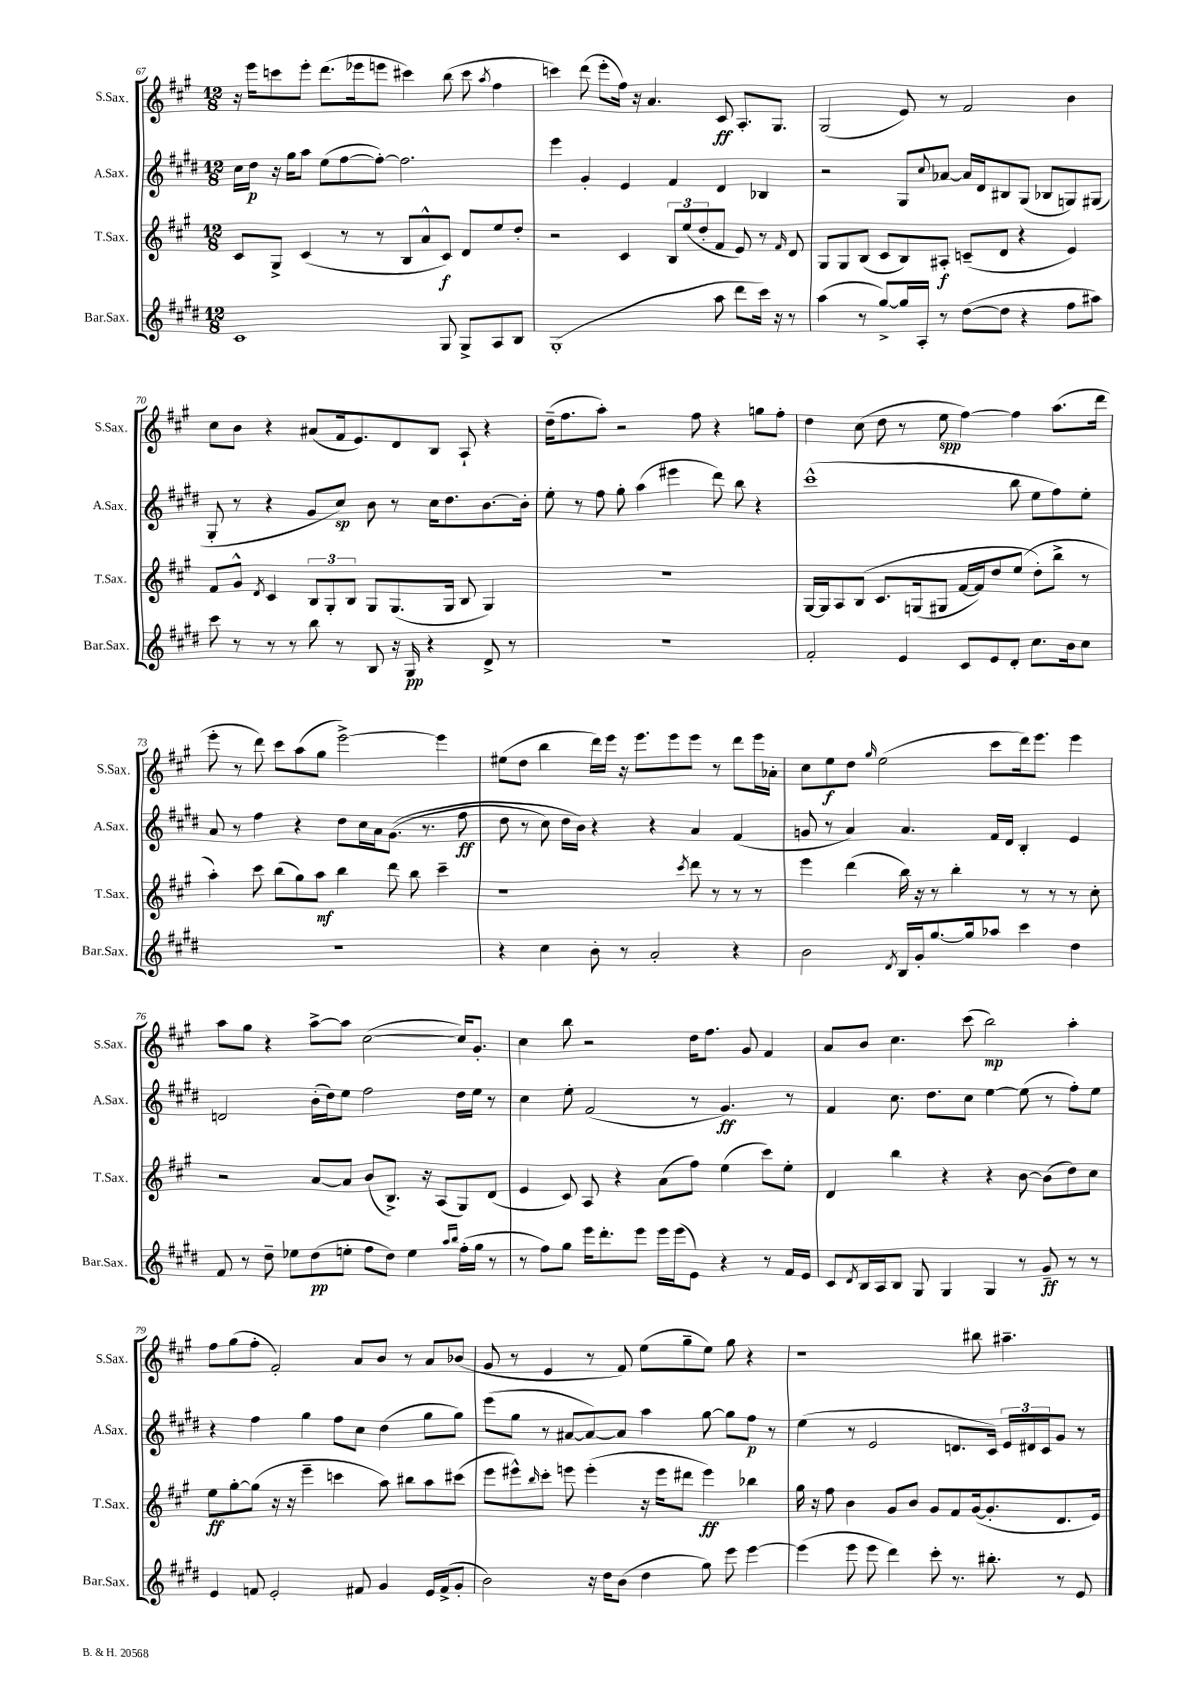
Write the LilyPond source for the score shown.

<<
\new StaffGroup <<
\new Staff = "s0" \with { instrumentName = "S.Sax." shortInstrumentName = "S.Sax." } {
    \clef treble \key a \major \numericTimeSignature \time 12/8
    r16 e'''16 c'''8 e'''8-. d'''8.( ees'''16 e'''8 cis'''4) b''8( cis'''8 \acciaccatura { a''8 } fis''4 |
    c'''4) d'''8( e'''8-. fis''16) r16 a'4. cis'8\ff a8.-. gis8. |
    gis2( e'8) r8 fis'2 b'4 |
    cis''8 b'8 r4 ais'8( fis'16 e'8.) d'8 b8 a8-! r4 |
    d''16--( fis''8. a''8-.) r2 fis''8 r4 g''8 fis''8-. |
    d''4 cis''8( d''8 r8 e''8\spp fis''4~) fis''4 a''8.( d'''16 |
    e'''8-. r8 d'''8) cis'''8 a''8( gis''8 e'''2~->) e'''4 |
    eis''8( d''8 b''4 d'''16) e'''16 r16 e'''8. e'''8 e'''8 r8 d'''8 e'''16 aes'16-. |
    cis''8 e''8\f d''8 \grace { gis''16 } e''2( cis'''8 d'''16) e'''8. e'''4 |
    a''8 gis''8 r4 a''8~-> a''8 cis''2~( cis''16) gis'8.-. |
    cis''4 b''8 r2 d''16 fis''8. gis'8 fis'4 |
    a'8 b'8 cis''4. cis'''8( b''2\mp) a''4-. |
    fis''8 gis''8( fis''8-. fis'2-.) a'8 b'8 r8 a'8 bes'8( |
    gis'8 r8 e'4 r8 fis'8) e''8( gis''8-- e''8) gis''8 r4 |
    r1 bis''8 ais''4.-- \bar "|." |
}
\new Staff = "s1" \with { instrumentName = "A.Sax." shortInstrumentName = "A.Sax." } {
    \clef treble \key e \major \numericTimeSignature \time 12/8
    cis''16 dis''16\p r16 gis''16 a''8 e''8( fis''8~ fis''8~-.) fis''2. |
    e'''4 gis'4-. e'4 fis'4 dis'4 bes4 |
    r2 gis8 \appoggiatura { cis''8 } aes'8~ aes'16 dis'16 bis8 gis8( bes8 g8) gis8( |
    gis8-. r8 r4 gis'8 cis''8\sp) b'8 r8 cis''16 dis''8. b'8.~ b'16-. |
    e''8-. r8 fis''8 gis''8-. a''4( eis'''4 dis'''8) b''8 r4 |
    cis'''1-^( b''8 e''8 fis''8) e''8-. |
    a'8 r8 fis''4 r4 dis''8 cis''16 a'16 gis'8.(\( r8. fis''8\ff |
    dis''8 r8 cis''8) dis''16 b'16\) r4 r4 a'4 fis'4( |
    g'8 r8 a'4) a'4. fis'16 dis'16 b4-. e'4 |
    d'2 b'16-.( dis''16) e''8 fis''2 dis''16 e''16 r8 |
    cis''4 e''8-. fis'2( r8 gis'4.\ff) r8 |
    fis'4 cis''8. dis''8. cis''8 e''4~ e''8( r8 fis''8-.) e''8 |
    r4 fis''4 gis''4 fis''8 cis''8 dis''4( gis''8 gis''8) |
    e'''8( gis''8 r8 ais'8~ ais'8~) ais'8 a''4 gis''8~ gis''8 fis''8\p r8 |
    e''4( r8 e'2 d'8. cis'16) \tuplet 3/2 { e'16 dis'16 cis'16 } gis'8 r8 \bar "|." |
}
\new Staff = "s2" \with { instrumentName = "T.Sax." shortInstrumentName = "T.Sax." } {
    \clef treble \key a \major \numericTimeSignature \time 12/8
    cis'8 gis8-> cis'4( r8 r8 b8 a'8-^ cis'8\f) d'8 e''8 d''8-. |
    r2 cis'4 \tuplet 3/2 { b8 e''8( d''8-. } fis'8 e'8) r8 \grace { fis'16 } d'8 |
    gis8 gis8 b8( cis'8 b8) ais8-.\f c'8--( d'8 r4 e'4) |
    fis'8 gis'8-^ \acciaccatura { d'8 } cis'4 \tuplet 3/2 { b8 gis8-. b8 } gis8 gis8.( gis16 b8 gis4) |
    R1. |
    gis16~ gis16 a8 b8\( cis'8. g16( gis8 fis'16~ fis'16) d''8 e''8( d''8-.\) b''8-> r8 |
    a''4-.) cis'''8 b''8( gis''8) a''8\mf b''4 d'''8 b''8 cis'''4-- |
    r1 \acciaccatura { cis'''8 } d'''8 r8 r8 r8 |
    e'''4 d'''4( b''16) r16 r8 b''4-. r8 r8 r8 cis''8-. |
    r2 a'8~ a'8 b'8( b8.->) r16 a8( gis8) d'8( |
    e'4 cis'8) a8 r4 a'8( fis''8) e''4( cis'''8) e''8-. |
    d'4 b''4 r4 r4 b'8~ b'8( d''8) cis''8 |
    e''8\ff gis''8~-. gis''8( r16 r16 e'''4-- c'''4 a''8) bis''8 a''8 cis'''8( |
    e'''8 eis'''8-^) \grace { b''16 } cis'''8-. e'''8 e'''4-.( r16 e'''16 dis'''8 e'''4\ff) bes''4 |
    gis''16 r16 fis''8 b'4 gis'8 b'8 gis'8 fis'8 gis'16~( gis'8.-. d'8. e'16) \bar "|." |
}
\new Staff = "s3" \with { instrumentName = "Bar.Sax." shortInstrumentName = "Bar.Sax." } {
    \clef treble \key e \major \numericTimeSignature \time 12/8
    cis'1 gis8 gis8-> a8 b8 |
    gis1-.( a''8 dis'''8 cis'''16) r16 r8 |
    a''4( r8 gis''8~->) gis''16 a16-. r8 dis''8~( dis''8 r4 fis''8 ais''8) |
    cis'''8 r8 r8 r8 b''8 r8 b8 r16 gis16\pp r4 dis'8-> r8 |
    R1. |
    fis'2-. e'4 cis'8 e'8 dis'8-. cis''8. b'16 cis''8 |
    R1. |
    r4 cis''4 b'8-. r8 a'2-. r4 |
    b'2 \acciaccatura { dis'8 } b16 gis'16-. gis''8.~ gis''16 aes''8 cis'''4 dis''4 |
    fis'8 r8 dis''8-- ees''8 dis''8\pp( e''8-. fis''8 dis''8) e''4 \grace { a''16 b''16 } fis''16-.( gis''16 r8 |
    r8 fis''8) gis''8 e'''16 dis'''8.-. e'''8 e'''16 e'''16( e'8) r4 r8 fis'16 e'16 |
    cis'8 \acciaccatura { dis'8 } b16 a16 b8 gis8 gis4 gis4 r8 gis'8--\ff r8 r8 |
    e'4 f'8 e'2-. fis'8 gis'4 e'16 fis'16->( gis'8-. |
    b'2) r16 dis''16 b'8( dis''4 gis''8) e'''8 e'''4~ |
    e'''4( e'''8 e'''8 dis'''4) cis'''8-. r8. bis''8.-. r8 e'8 \bar "|." |
}
>>
>>
\layout { \context { \Score currentBarNumber = #67 } }
